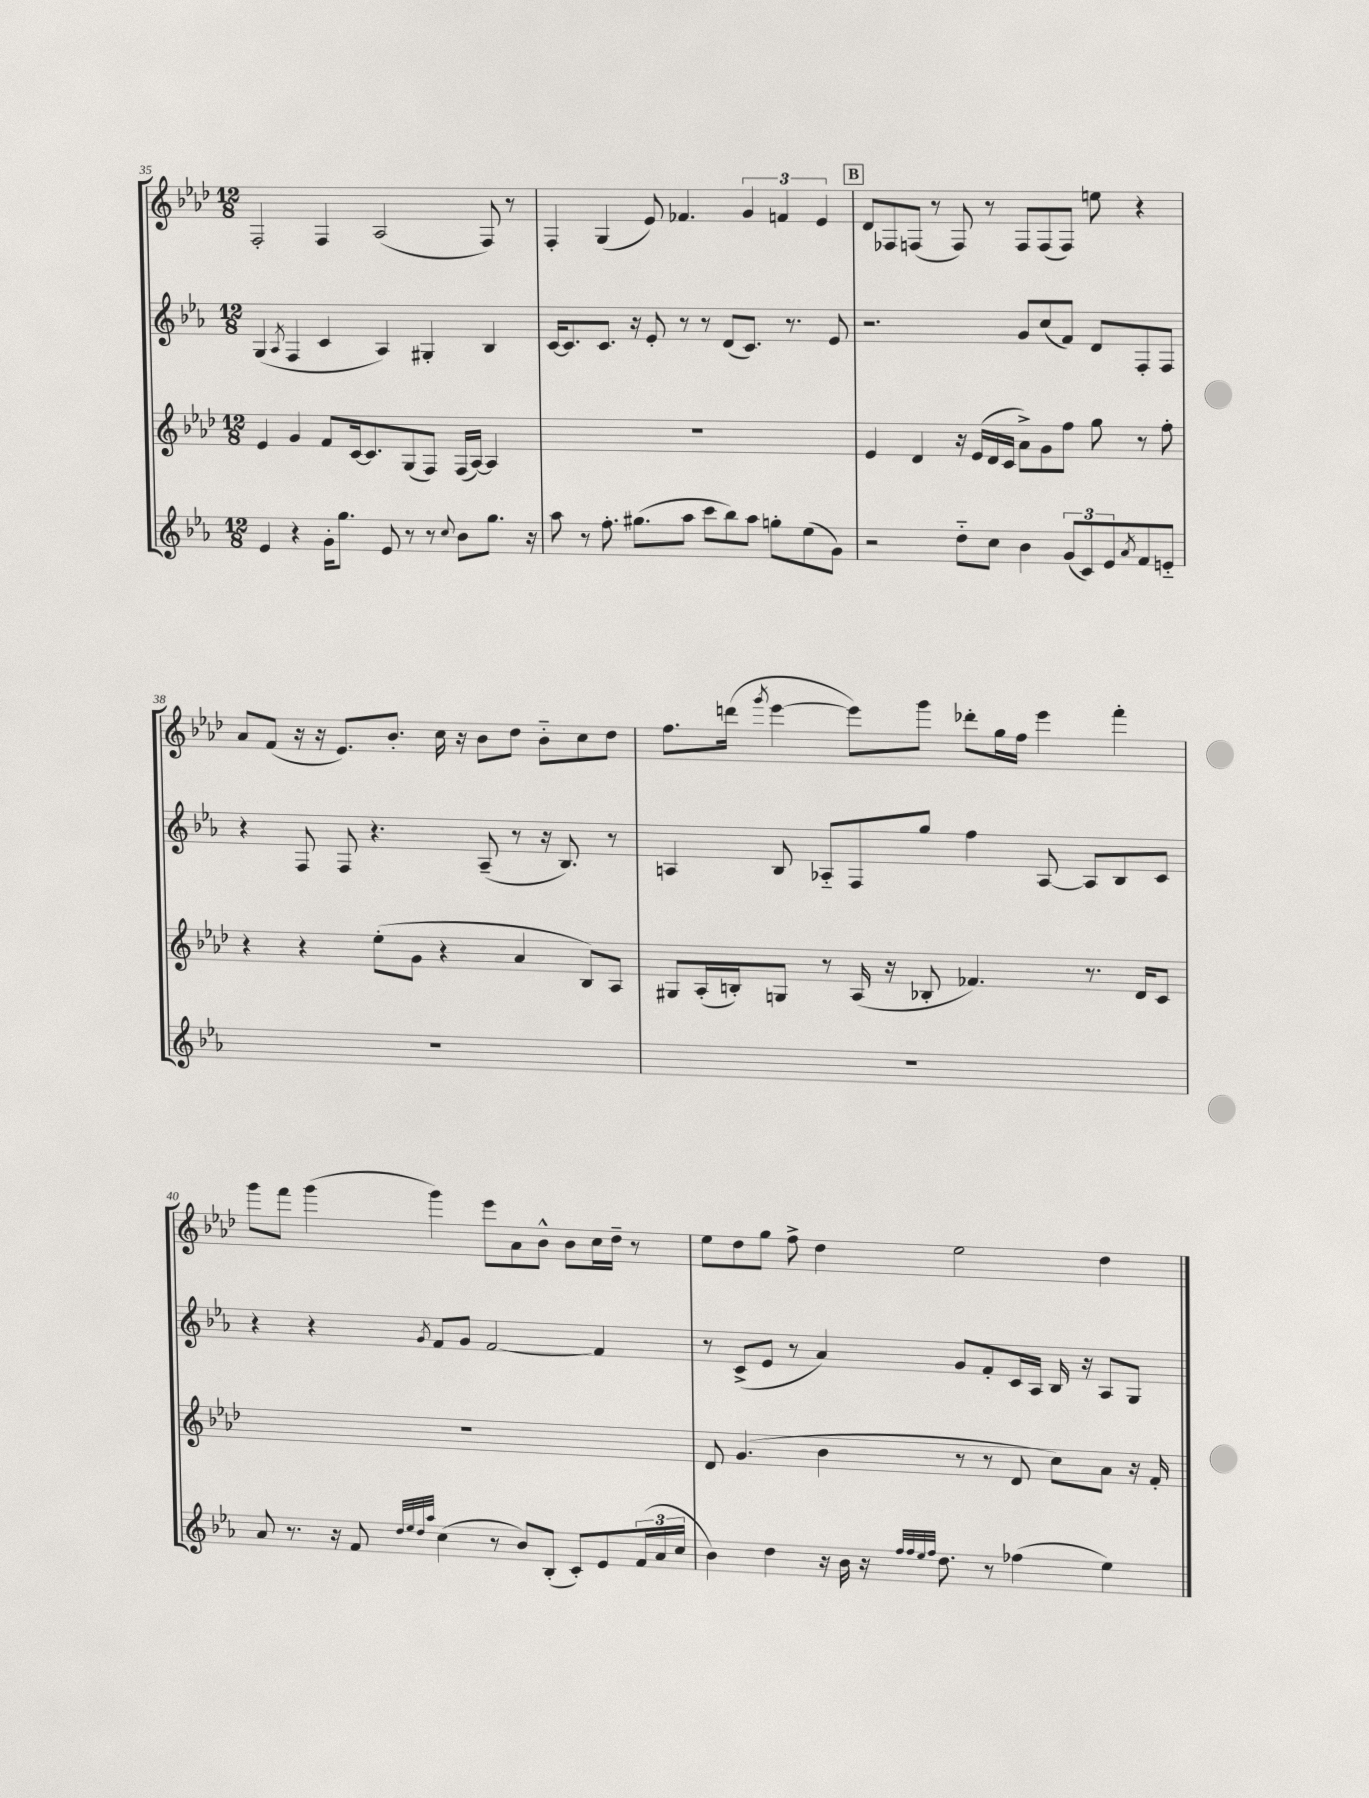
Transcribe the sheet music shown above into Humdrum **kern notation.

**kern	**kern	**kern	**kern
*staff4	*staff3	*staff2	*staff1
*clefG2	*clefG2	*clefG2	*clefG2
*k[b-e-a-]	*k[b-e-a-d-]	*k[b-e-a-]	*k[b-e-a-d-]
*M12/8	*M12/8	*M12/8	*M12/8
4e-	4e-	(4G	2F'
.	.	8qA-	.
4r	4g	4F	.
16g'	8f	4c	4F
8.gg	.	.	.
.	[16c	.	.
.	8.c]	.	.
8e-	.	4A-)	(2A-
8r	(8G	.	.
8r	8F)	4G#'	.
8qqcc	.	.	.
8b-	(16F	.	.
.	[16A-)	.	.
8.gg	4A-]	4B-	8F)
.	.	.	8r
16r	.	.	.
=	=	=	=
8aa-	1.r	[16c	4F'
.	.	8.c]	.
8r	.	.	.
8.ff'	.	8.c	(4G
(8.gg#	.	16r	.
.	.	8e-'	8e-)
8aa-	.	8r	4.f-
8ccc	.	8r	.
8bb-)	.	(8d	.
8aa-	.	8.c)	6g
8gg'	.	.	.
.	.	.	6f
.	.	8.r	.
(8ee-	.	.	.
.	.	.	6e-
8g)	.	8e-	.
=	=	=	=
2r	4e-	2.r	8d-
.	.	.	8F-
.	4d-	.	(8F
.	.	.	8r
8dd'~	16r	.	8F)
.	(16e-	.	.
8cc	16d-	.	8r
.	16c	.	.
4b-	8a-^)	8g	8F
.	8g	(8cc	(8F
(12g	8ff	8f)	8F)
12c)	.	.	.
.	8gg	8d	8ee
12e-	.	.	.
8qa-	.	.	.
8f	8r	8F'	4r
8e'~	8ff'	8F	.
=	=	=	=
1.r	4r	4r	8a-
.	.	.	(8f
.	4r	8F	16r
.	.	.	16r
.	.	8F	8.e-)
.	(8ee-'	4.r	.
.	.	.	8.b-'
.	8g	.	.
.	4r	.	16cc
.	.	.	16r
.	.	(8A-~	8b-
.	4a-	8r	8dd-
.	.	16r	8b-'~
.	.	8.B-)	.
.	8B-)	.	8cc
.	8A-	8r	8dd-
=	=	=	=
1.r	8G#	4A	8.ff
.	(16A-'	.	.
.	16B')	.	(16ddd
.	.	.	8qggg
.	8G	8B-	[4eee-
.	8r	8A-'~	.
.	(16A-	8F	8eee-])
.	16r	.	.
.	8B-'	8gg	8ggg
.	4.f-)	4ff	8ddd-'
.	.	.	16gg
.	.	.	16ff
.	.	[8A-	4eee-
.	8.r	8A-]	.
.	.	8B-	4fff'
.	16d-	.	.
.	8c	8c	.
=	=	=	=
8a-	1.r	4r	8ggg
8.r	.	.	8fff
.	.	4r	(4ggg
16r	.	.	.
8f	.	.	.
32qqdd	.	.	.
32qqee-	.	.	.
32qqdd	.	.	.
32qqaa-	.	8qg	.
(4cc	.	8f	4ggg)
.	.	8g	.
8r	.	[2f	8eee-
8b-)	.	.	8a-
(8B-'	.	.	8b-^^
8c')	.	.	8b-
8e-	.	4f]	16cc
.	.	.	16dd-~
(24f	.	.	8r
24a-	.	.	.
24cc	.	.	.
=	=	=	=
4b-)	8d-	8r	8ee-
.	(4.g	(8c^	8dd-
4dd	.	8e-	8gg
.	.	8r	8ff^
16r	4b-	4a-)	4dd-
16b-	.	.	.
16r	.	.	.
32qqff	.	.	.
32qqff	.	.	.
32qqee-	.	.	.
32qqff	.	.	.
8.dd	.	.	.
.	8r	8g	2ee-
8r	8r	8f'	.
(4ff-	8d-	16c	.
.	.	16A-	.
.	8cc)	16B-	.
.	.	16r	.
4ee-)	8a-	8A-	4dd-
.	16r	8G	.
.	16f'	.	.
==	==	==	==
*-	*-	*-	*-
